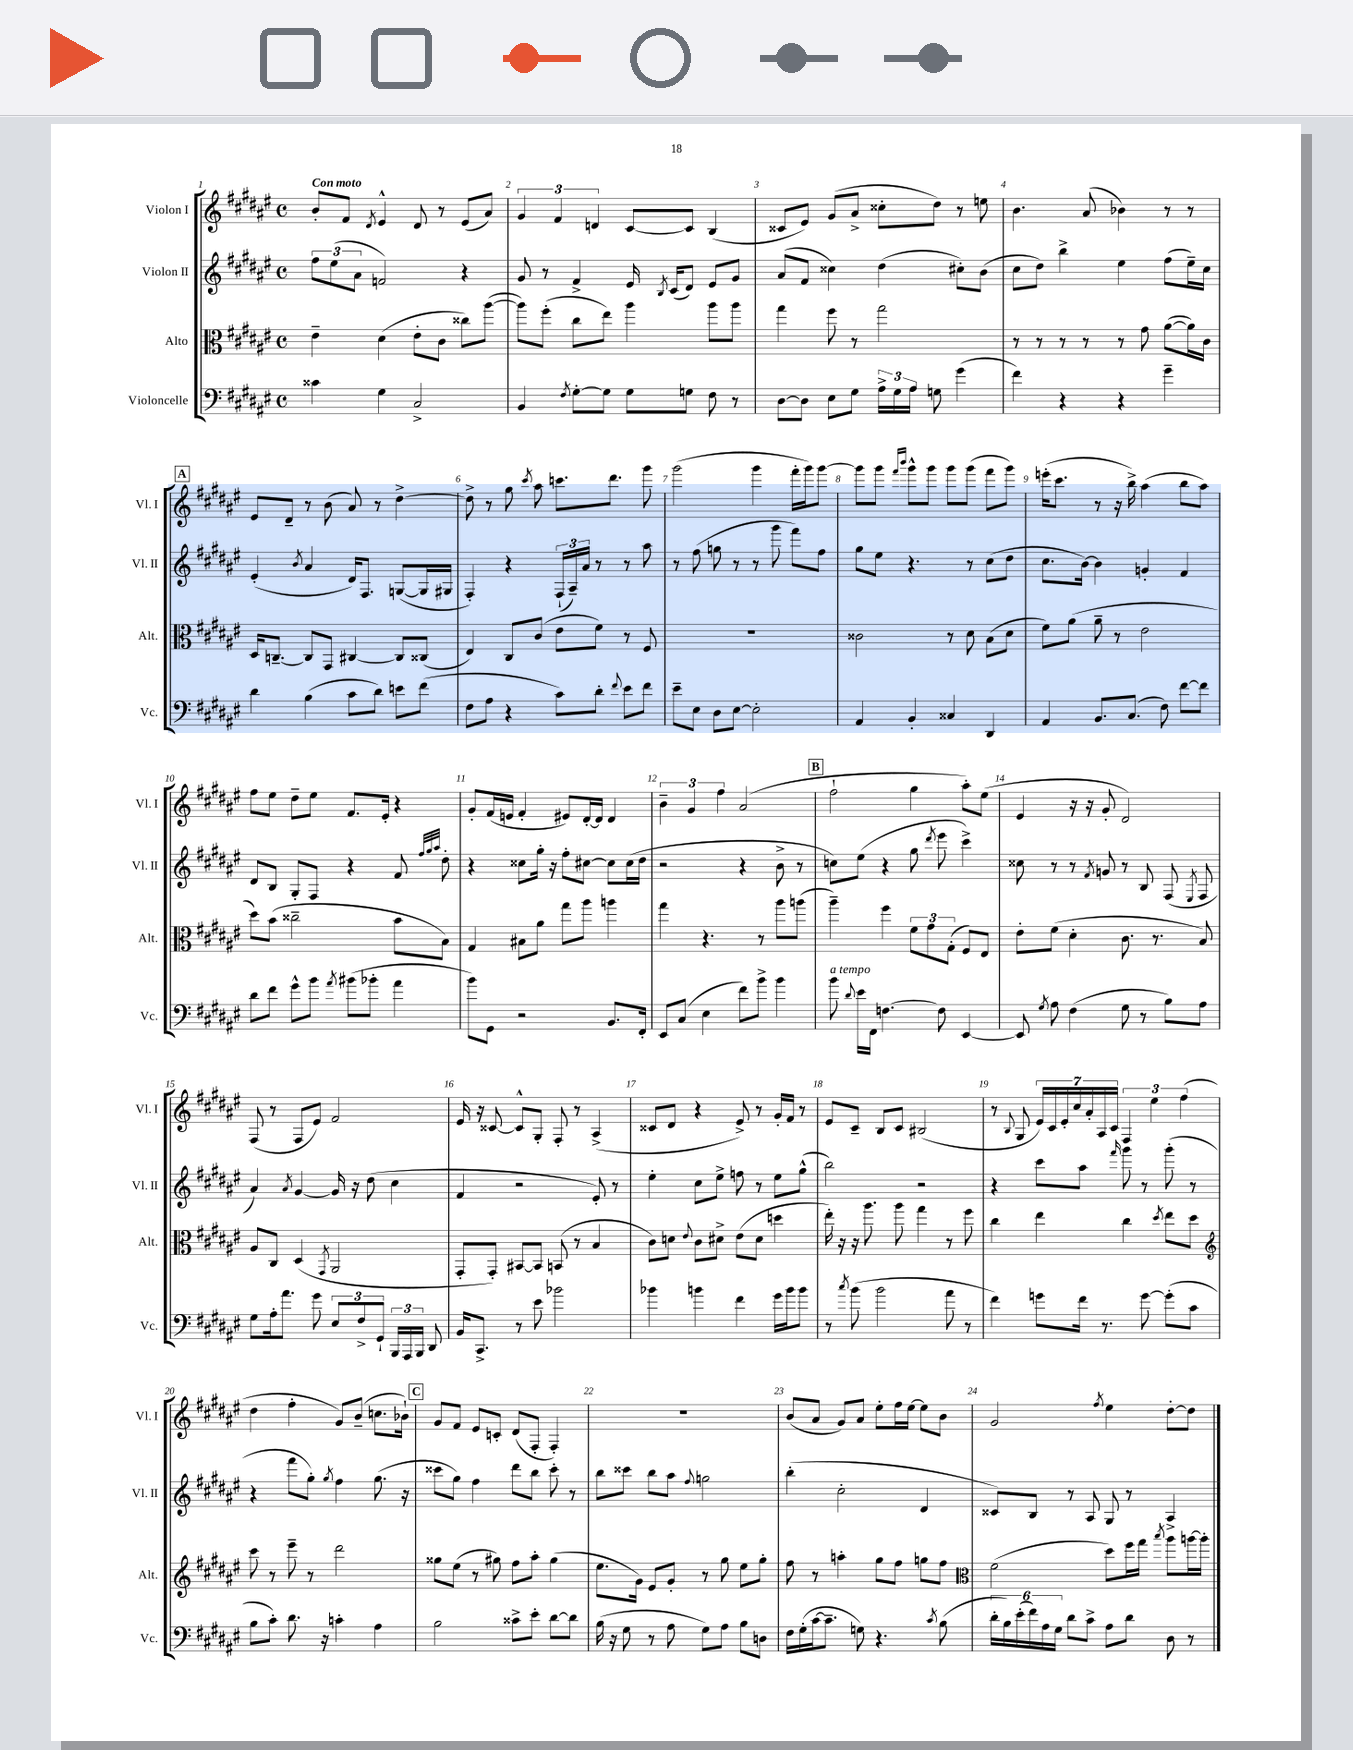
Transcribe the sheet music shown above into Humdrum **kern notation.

**kern	**kern	**kern	**kern
*staff4	*staff3	*staff2	*staff1
*clefF4	*clefC3	*clefG2	*clefG2
*k[f#c#g#d#a#e#]	*k[f#c#g#d#a#e#]	*k[f#c#g#d#a#e#]	*k[f#c#g#d#a#e#]
*M4/4	*M4/4	*M4/4	*M4/4
*met(c)	*met(c)	*met(c)	*met(c)
4c##	4e#~	12ff#	8b'
.	.	(12ee#	.
.	.	.	8f#
.	.	12a#	.
.	.	.	8qd#
4G#	(4d#	2f)	4e#^^
2C#^	8e#'	.	8d#
.	8c#	.	8r
.	8cc##)	4r	(8e#
.	([8aa#	.	8a#)
=	=	=	=
4BB	8aa#])	8g#	6g#
.	(8ff#'	8r	.
.	.	.	6f#
8qF#	.	.	.
[8G#'	8cc#	4f#^	.
.	.	.	6d
8G#]	8ee#)	.	.
8G#	4aa#	16e#	[8c#
.	.	8qB	.
.	.	(16c#	.
8G	.	8d#)	8c#]
8F#	8aa#	8e#	(4B
8r	8aa#	8g#	.
=	=	=	=
[8D#	4gg#	(8a#	8c##
8D#]	.	8f#	8e#)
8E#	8ff#	4cc##)	(8g#
8G#	8r	.	8a#^
24A#^	2gg#	(4dd#	8cc##'
24G#	.	.	.
24A#	.	.	.
8G	.	.	8dd#)
(4g#	.	8cc#')	8r
.	.	(8b	8ee
=	=	=	=
4f#)	8r	8cc#	4.b
.	8r	8dd#)	.
4r	8r	4bb^	.
.	8r	.	(8a#
4r	8r	4ee#	4b-)
.	8g#	.	.
4g#~	([8a#	(8ff#	8r
.	16a#])	16ee#~)	8r
.	16c#	16cc#	.
=	=	=	=
4d#	16D#	(4e#'	8e#
.	[8.C~	.	.
.	.	.	8d#~
.	.	8qb	.
(4B	8C]	4a#	8r
.	8GG#	.	(8b
8c#	[4C#	16d#)	8a#)
.	.	8.F#	.
8d#)	.	.	8r
8e	8C#]	([8G	[4dd#^
(8f#	(8C##	16G]	.
.	.	16G#	.
=	=	=	=
8F#	4E#)	4F#')	8dd#^]
8A#	.	.	8r
4r	8C#	4r	8gg#
.	.	.	8qccc#
.	(8c#	.	8aa#
8c#)	8e#	(24F#`	8.ccc
.	.	24A#~)	.
.	.	24a#	.
8d#'	8f#)	8r	.
.	.	.	8.ddd#
8qqf#	.	.	.
8e#	8r	8r	.
8f#	8F#	8aa#	8ggg#
=	=	=	=
8e#~	1r	8r	(2ggg#
8E#	.	(8ff#	.
8D#	.	8gg	.
[8E#	.	8r	.
2E#']	.	8r	4ggg#
.	.	8ggg#	.
.	.	8fff#)	16fff#'
.	.	.	16ggg#)
.	.	8ff#	[8ggg#
=	=	=	=
4AA#	2c##	8gg#	8ggg#]
.	.	8ee#	8ggg#
.	.	.	16qqfff#
.	.	.	16qqbbb
4BB'	.	4.r	8ggg#^^
.	.	.	8ggg#
4C##	8r	.	8ggg#
.	8d#	8r	(8ggg#
4DD#	(8B	(8cc#	8fff#
.	8d#	8dd#	8ggg#)
=	=	=	=
4AA#	8f#)	8.cc#	(16eee'
.	.	.	8.ccc#
.	(8a#	.	.
.	.	[16b)	.
8.BB	8a#~	4b]	8r
.	8r	.	16r
(8.C#	.	.	16bb^)
.	2e#	4g'	(4aa#
8F#)	.	.	.
[8f#	.	4f#	8bb
8f#]	.	.	8aa#)
=	=	=	=
8d#	8dd#)	8d#	8ff#
8f#	(8b	8B	8ee#
8g#^^	2cc##~	8G#'	8dd#~
8b	.	8F#	8ee#
8qa#	.	.	.
(8b#	.	4r	8.f#
8b-'	.	.	.
.	.	.	16e#'
4a#	8b	8f#	4r
.	.	32qqff#	.
.	.	32qqgg#	.
.	.	32qqaa#	.
.	8B)	8dd#'	.
=	=	=	=
8b)	4G#	4r	8g#'
8GG#	.	.	(16f#
.	.	.	16e
2r	8B#	8cc##	4f#'
.	8a#	16gg#'	.
.	.	16r	.
.	8gg#	8ff#'	8e#)
.	8aa#	[8cc#	[16d#'
.	.	.	16d#]
8.BB	4aa	8cc#]	4d#
.	.	(16cc#	.
16FF#'	.	16dd#	.
=	=	=	=
8EE#	4gg#	2r	6b~
(8C#	.	.	.
.	.	.	6g#
4E#	4.r	.	.
.	.	.	6ff#
8f#)	.	4r	(2a#
8b^	8r	.	.
4b	8aa#	8b^	.
.	(8aa	8r	.
=	=	=	=
8b	4aa#~)	8cc)	2ff#`
8qqd#	.	.	.
16e#	.	(8ee#	.
16FF#	.	.	.
[4.F	4ff#	4r	.
.	12f#	8gg#	4gg#
.	12g#	.	.
.	.	8qddd#	.
8F]	.	8eee#	.
.	(12G#'	.	.
[4EE#	8F#)	4ccc#^)	8aa#')
.	8E#	.	(8ee#
=	=	=	=
8EE#]	8e#'	8cc##	4e#
8qG#	.	.	.
8A#	(8f#	8r	.
(4F#	4d#'	8r	16r
.	.	.	16r
.	.	8qf#	.
.	.	8g	8g#'
8G#	8.c#	8r	2d#)
8r	.	8B	.
.	8.r	.	.
8B)	.	(8F#	.
.	.	8qE#	.
8A#	8B)	8F#	.
=	=	=	=
8G#	8A#	4a#)	(8F#
16A#'	8C#	.	8r
8.a#	.	.	.
.	.	8qa#	.
.	(4D#	[4g#	8F#
8g#	.	.	8e#)
.	8qGG#	.	.
12E#	2AA#	16g#]	2f#
.	.	16r	.
12F#^	.	.	.
.	.	(8dd#	.
12GG#`	.	.	.
24BBB	.	4cc#	.
24AAA#	.	.	.
24BBB	.	.	.
8DD#	.	.	.
=	=	=	=
16BB	8GG#'	4f#	16e#
8.CC#^	.	.	16r
.	8GG#')	.	[8c##
8r	[8BB#	2r	8c##^^]
8e#	8BB#]	.	8G#'
2b-	(8BB	.	8F#'
.	8r	.	8r
.	4B	8e#')	(4A#^
.	.	8r	.
=	=	=	=
4b-	8c#)	4ee#'	8c##
.	8d	.	8d#
.	8qqe#	.	.
4b	8c#	8cc#	4r
.	8d#^	8ee#^	.
4f#	(8e#	8ff	8e#^)
.	8d#	8r	8r
16g#	4dd	8ee#	16g#'
16b	.	.	16f#
8b	.	(8gg#^^	8r
=	=	=	=
8r	16ee#')	2bb)	8e#
.	16r	.	.
8qcc#	.	.	.
(8b	16r	.	8c#~
.	8.aa#	.	.
2b	.	.	8B
.	8aa#	.	8c#
.	4gg#	2r	(2B#
8a#	8r	.	.
8r	8ff#	.	.
=	=	=	=
4f#)	4cc#	4r	8r
.	.	.	8qqB
.	.	.	8G#
8g	4ee#	8ccc#	28e#)
.	.	.	28c#
.	.	.	28e#'
.	.	.	28cc#
16f#	.	8aa#	.
.	.	.	28a#'
.	.	.	28A#
8.r	.	.	.
.	.	.	28c#
.	.	16qqfff#	.
.	4cc#	8ggg#	6F#
[8g	.	8r	.
.	.	.	6ee#
.	8qdd#	.	.
(8g']	8ee#	(8ggg#'	.
.	.	.	(6ff#
8c#	8dd#	8r	.
=	=	=	=
*	*clefG2	*	*
8B	8ccc#	4r	4dd#
8c#')	8r	.	.
8.d#	8eee#~	8fff#	4ff#'
.	8r	8gg#')	.
16r	.	.	.
.	.	8qgg#	.
4c'	2ddd#	4ff#	8g#)
.	.	.	(8b~
4A#	.	(8.gg#	8.cc
.	.	16r	16b-`)
=	=	=	=
2B	8gg##	8ccc##	8g#
.	(8ee#	8gg#)	8f#
.	8r	4ff#	8e#
.	8gg#)	.	8c'
8c##^	8ff#	8ddd#	(8d#
8e#'	8aa#'	8bb	8F#'
[8d#	(4gg#	8ccc##'	4F#')
8d#]	.	8r	.
=	=	=	=
(16B	8.ee#	8bb	1r
16r	.	.	.
8G#	.	8ccc##	.
.	16g#)	.	.
8r	8e#	8bb	.
8A#	8g#'	8aa#	.
.	.	8qqff#	.
8G#)	8r	2gg	.
8A#	8gg#	.	.
8B	8ee#	.	.
8D	8gg#'	.	.
=	=	=	=
16F#	8ff#	(4bb'	(8b
(16G#'	.	.	.
[16c#	8r	.	8a#
8.c#~]	.	.	.
.	4aa'	2cc#'	8g#)
8G)	.	.	8a#
4.r	8gg#	.	8ee#'
.	8ff#	.	16ff#
.	.	.	[16ee#
.	8gg	4d#	8ee#]
8qc#	.	.	.
(8B	8ff#	.	8b
=	=	=	=
*	*clefC3	*	*
24d#'	(2f#	8c##)	2g#
24B)	.	.	.
(24e#'	.	.	.
24f#)	.	8B	.
24A#	.	.	.
24G#	.	.	.
8d#	.	8r	.
8c#^	.	8A#	.
.	.	.	8qff#
8A#	8dd#)	8G#	4ee#
8d#	16ff#	8r	.
.	16gg#	.	.
.	8qbb	.	.
8D#	8aa#	4A#^	[8dd#'
8r	[16aa	.	8dd#]
.	16aa']	.	.
==	==	==	==
*-	*-	*-	*-
